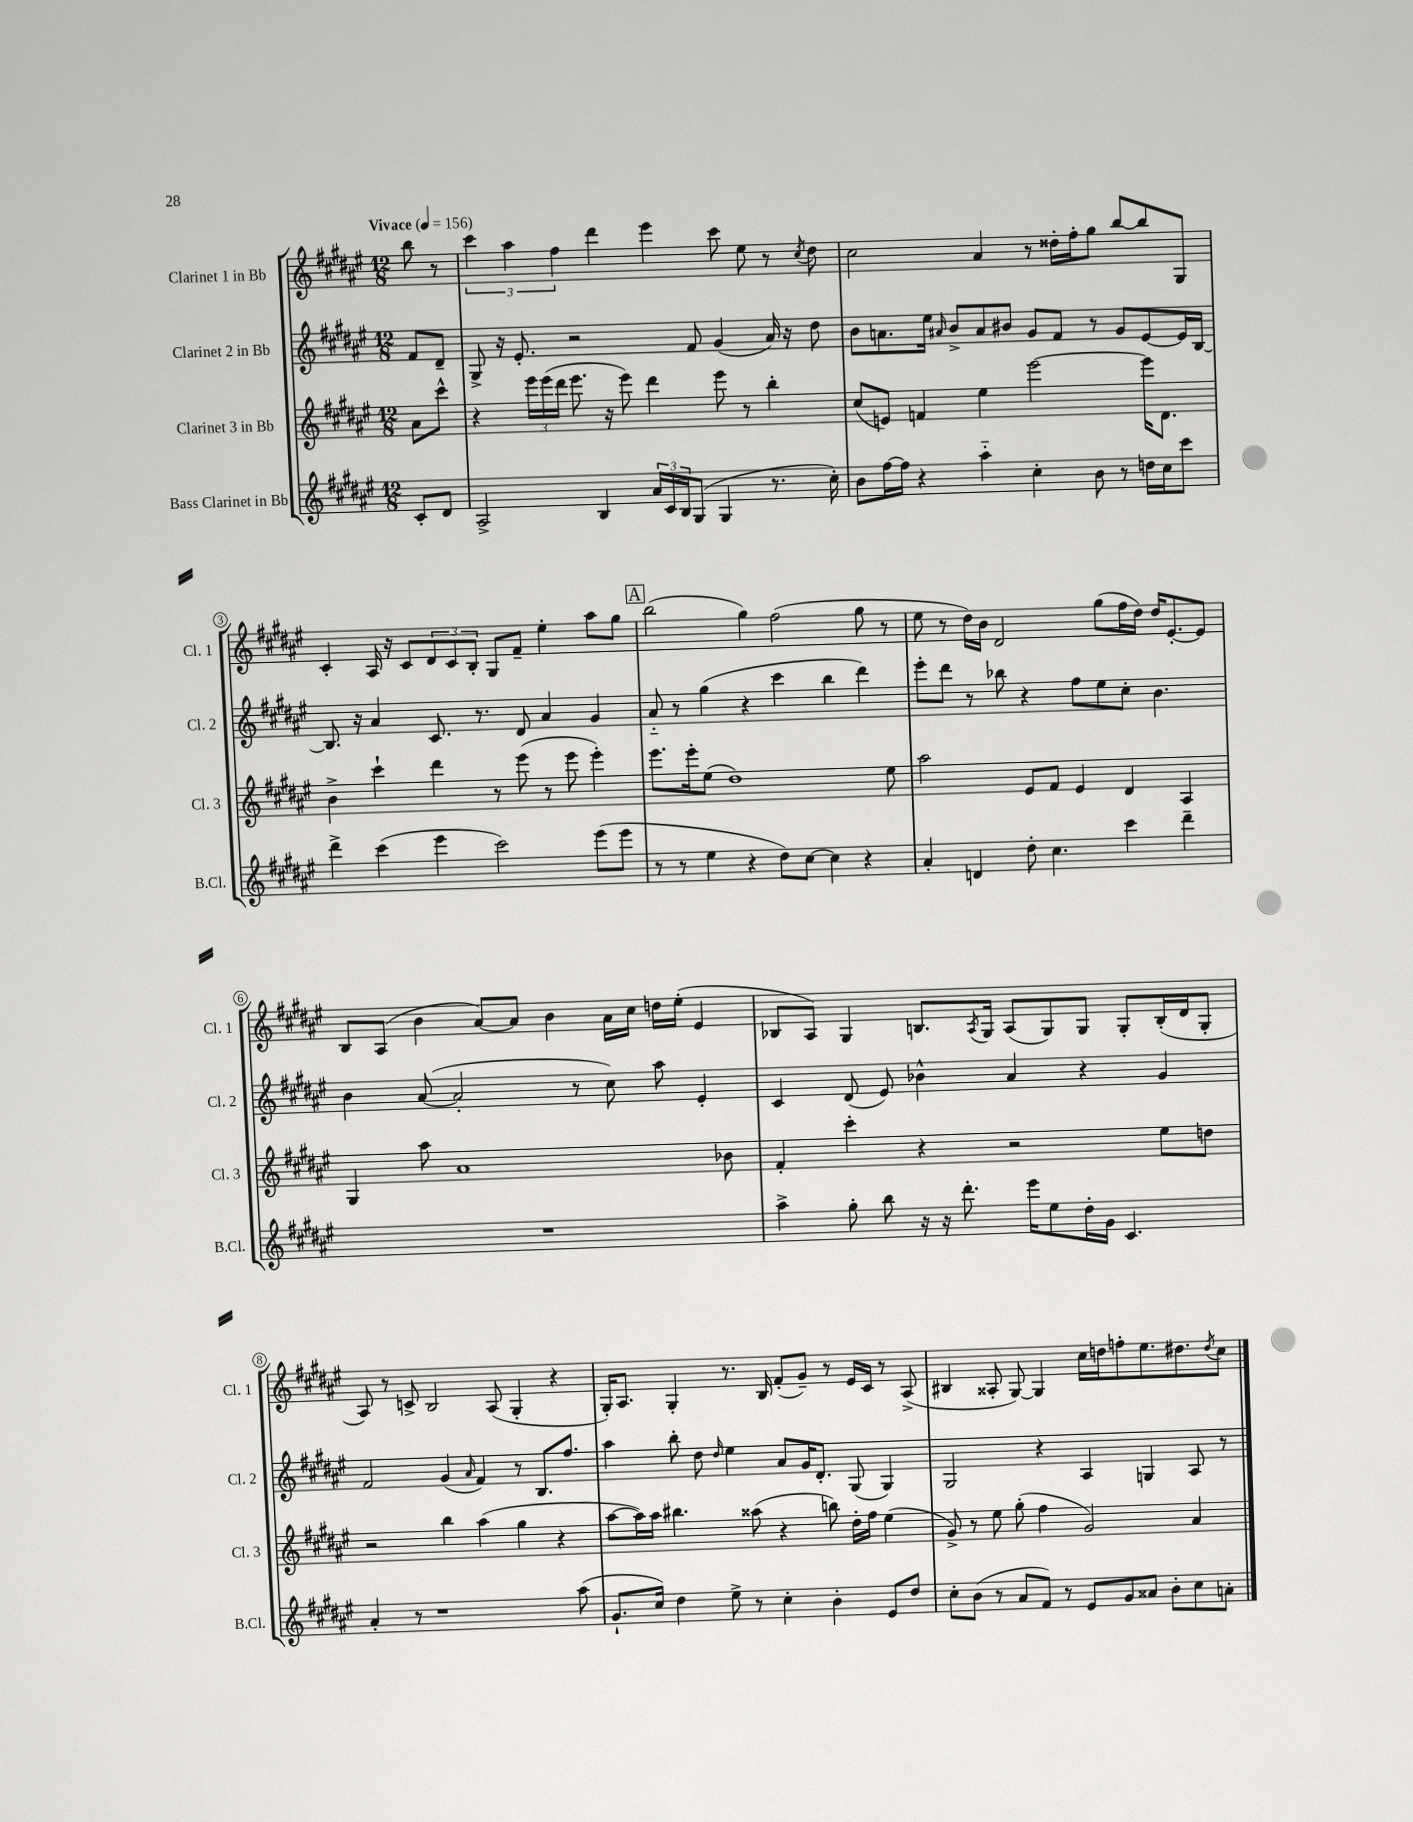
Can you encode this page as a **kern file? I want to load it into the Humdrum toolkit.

**kern	**kern	**kern	**kern
*part4	*part3	*part2	*part1
*staff4	*staff3	*staff2	*staff1
*I"Bass Clarinet in Bb	*I"Clarinet 3 in Bb	*I"Clarinet 2 in Bb	*I"Clarinet 1 in Bb
*I'B.Cl.	*I'Cl. 3	*I'Cl. 2	*I'Cl. 1
*clefG2	*clefG2	*clefG2	*clefG2
*k[f#c#g#d#a#e#]	*k[f#c#g#d#a#e#]	*k[f#c#g#d#a#e#]	*k[f#c#g#d#a#e#]
*M12/8	*M12/8	*M12/8	*M12/8
*MM156	*MM156	*MM156	*MM156
=	=	=	=
!	!	!	!LO:TX:a:B:t=Vivace
8c#'/L	8a#\L	8f#/L	8bb\
8d#/J	8ccc#^^\J	8d#~/J	8r
=1	=1	=1	=1
2A#^/	4r	8G#^/	6ccc#\
.	.	16r	.
.	.	.	6aa#\
.	.	8.e#'/	.
.	24eee#\LL	.	.
.	(24eee#\	.	.
.	24ddd#\JJ	.	6ff#\
.	8.eee#\	2r	.
4B/	.	.	4ddd#\
.	16r	.	.
.	8eee#\)	.	.
24a#/LL	4ddd#\	.	4eee#\
24c#/	.	.	.
24B/J	.	.	.
(8G#/J	.	8f#/	.
4G#/	8eee#\	(4g#/	8ccc#\
.	8r	.	8ee#\
8.r	4bb'\	16a#/)	8r
.	.	16r	.
.	.	.	8qcc#/
.	.	8dd#\	8dd#\
16cc#'\)	.	.	.
=2	=2	=2	=2
8b\L	(8cc#/L	8b\L	2cc#\
[16ff#\L	8en/J)	8.an\	.
16ff#\JJ]	.	.	.
4r	4fn/	.	.
.	.	16ee#\Jk	.
.	.	16qqa#X/	.
.	.	8b^/L	.
4aa#\	4ee#\	8a#/	4a#/
.	.	8b#X/J	.
4cc#'\	[2eee#\	8g#/L	8r
.	.	8f#/J	16dd##X'\LL
.	.	.	16ff#'\J
8b\	.	8r	8gg#\J
8r	.	8g#/L	[8bb/L
16ddn\LL	16eee#\KL]	[8e#/	8bb/]
16cc#\J	8.d#\J	.	.
8ccc#\J	.	16e#/L]	8G#/J
.	.	[16B/JJ	.
!!LO:LB:g=z
=3	=3	=3	=3
4ddd#^\	4b^\	8.B/]	4c#'/
.	.	16r	.
(4ccc#\	4ccc#`\	4a#/	16A#/
.	.	.	16r
.	.	.	8c#/L
4eee#\	4ddd#\	8.c#/	12d#/
.	.	.	12c#/
.	.	.	12B'/J
.	.	8.r	.
2ccc#\)	8r	.	8G#/L
.	(8eee#\	8d#/	8f#~/J
.	8r	4a#/	4ee#'\
.	8eee#\	.	.
(8eee#\L	4eee#'\)	4g#/	8aa#\L
8eee#\J	.	.	8gg#\J
!!LO:REH:place=s1:t=A
=4	=4	=4	=4
8r	8.eee#\L	8a#/	(2bb\
8r	.	8r	.
.	16eee#'\k	.	.
4ee#\	(8ee#\J	(4gg#\	.
.	1dd#)	.	.
4r	.	4r	4gg#\)
8dd#\L)	.	4ccc#\	(2ff#\
[8cc#\J	.	.	.
4cc#\]	.	4bb\	.
4r	.	4ddd#\)	8gg#\
.	8ee#\	.	8r
=5	=5	=5	=5
4a#'/	2aa#\	8eee#'\L	8ee#\
.	.	8ddd#\J	8r
4dn/	.	8r	16dd#\LL)
.	.	.	16b\JJ
.	.	8bb-X\	2d#/
8dd#'\	8e#/L	4r	.
4.cc#\	8f#/J	.	.
.	4e#/	8ff#\L	.
.	.	8ee#\	(8gg#\L
4ccc#\	4d#/	8cc#'\J	16ff#\L
.	.	.	16dd#\JJ)
.	.	4.b\	16dd#/KL
.	.	.	[8.e#'/
4ddd#~\	4A#/	.	.
.	.	.	8e#/J]
!!LO:LB:g=z
=6	=6	=6	=6
1.r	4G#/	4b\	8B/L
.	.	.	(8A#/J
.	8aa#\	([8a#/	4b\
.	1a#	2a#'/]	.
.	.	.	[8a#/L)
.	.	.	8a#/J]
.	.	.	4b\
.	.	8r	.
.	.	8cc#\)	16a#\LL
.	.	.	16cc#\JJ
.	.	8aa#\	16ddn\LL
.	.	.	(16ee#'\JJ
.	.	4e#'/	4e#/
.	8b-X\	.	.
=7	=7	=7	=7
4aa#^\	4f#'/	4c#/	8B-X/L
.	.	.	8A#/J)
8gg#'\	4ccc#'\	(8d#/	4G#/
8bb\	.	8e#/)	.
16r	4r	4b-X^^\	8.Bn/L
16r	.	.	.
8.ddd#'\	.	.	.
.	.	.	8qA#/
.	.	.	16G#/Jk
.	2r	4a#/	(8A#/L
16eee#\KL	.	.	.
8ee#\	.	.	8G#/)
16dd#'\L	.	4r	8G#/J
16g#\JJ	.	.	.
4.c#/	.	.	8G#'/L
.	8ee#\L	4g#/	(16B'/L
.	.	.	16d#/J
.	8ddn\J	.	8G#'/J
!!LO:LB:g=z
=8	=8	=8	=8
4a#'/	2r	2f#/	8A#/)
.	.	.	8r
8r	.	.	8cn^/
1r	.	.	2B/
.	4bb\	(4g#/	.
.	.	16qqa#/	.
.	(4aa#\	4f#/)	.
.	.	.	(8A#/
.	4gg#\	8r	4G#'/
.	.	8.B/L	.
.	4r	.	4r
.	.	8.ff#/J	.
(8aa#\	.	.	.
=9	=9	=9	=9
8.g#`/L	[8aa#\L	4aa#\	16G#'/KL)
.	.	.	8.A#/J
.	16aa#\L])	.	.
16cc#/Jk)	16aa#\JJ	.	.
4dd#\	4.bb#X\	8bb'\	4G#'/
.	.	8dd#\	.
.	.	16qqdd#/	.
8ee#^\	.	4ee#\	8.r
8r	(8aa##X\	.	.
.	.	.	16B/
4cc#'\	4r	8a#/L	(8f#'/L
.	.	16g#/K	8g#~/J)
.	.	8.d#'/J	.
4b'\	8bbn\)	.	8r
.	16dd#'\LL	(8G#/	16e#/LL
.	16ff#\JJ	.	16c#/JJ
8e#/L	(4ee#\	4G#/)	8r
8dd#/J	.	.	(8A#^/
=10	=10	=10	=10
8cc#'\L	8g#^/)	2G#/	4B#X/
(8b\J	8r	.	.
8r	8ee#\	.	8A##X'/
8a#/L	(8gg#'\	.	[8G#/)
8f#/J)	4ff#\	4r	4G#/]
8r	.	.	.
8e#/L	2g#/)	4A#/	16cc#\LL
.	.	.	16ddn\J
8g#/	.	.	8ffn'\
8a##X/J	.	4Gn/	8.ee#\
8b'\L	.	.	.
.	.	.	8.dd#X\
8cc#\	4a#/	8A#/	.
.	.	.	8qdd#/
8an'\J	.	8r	8cc#\J
==	==	==	==
*-	*-	*-	*-
